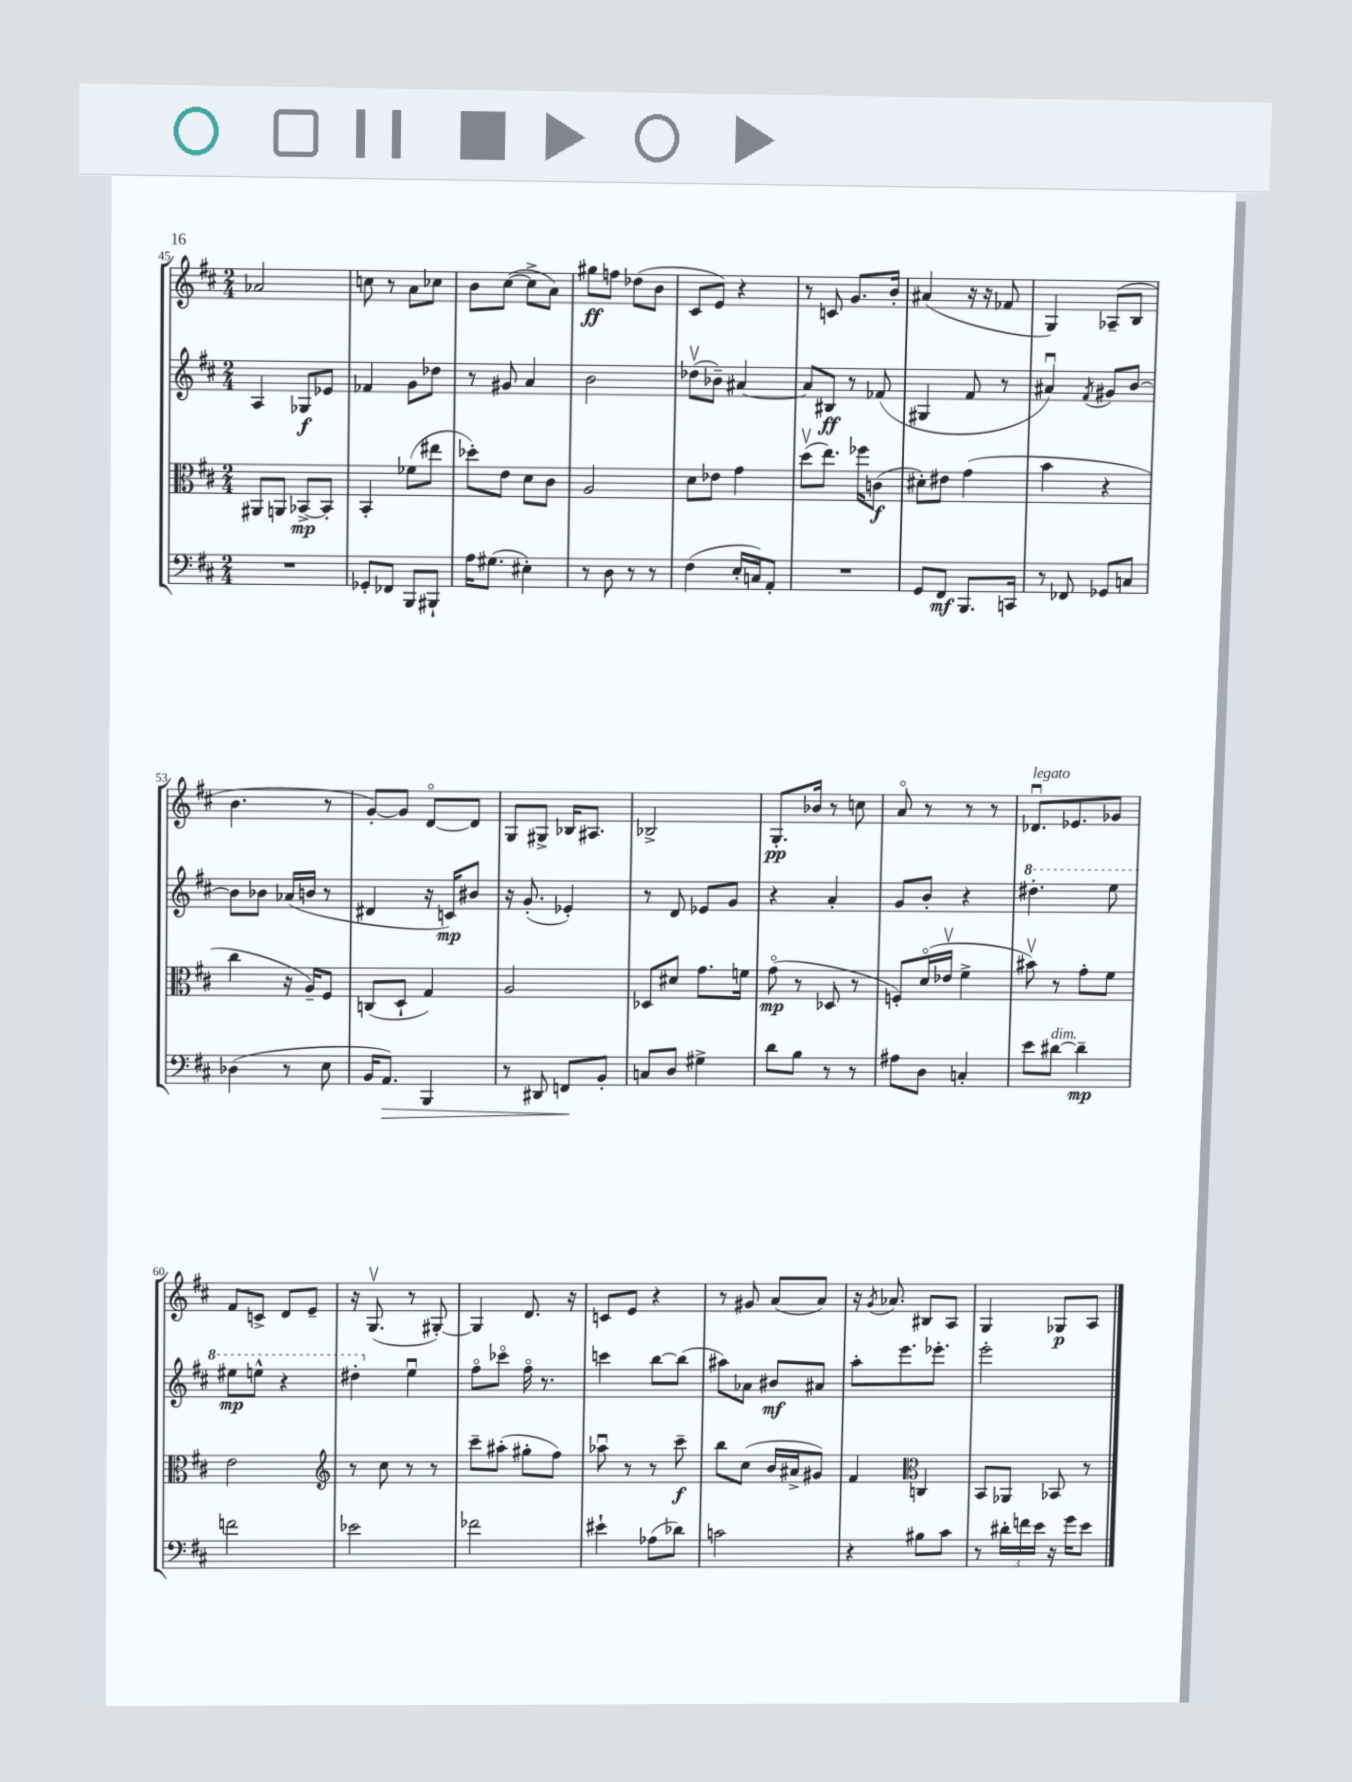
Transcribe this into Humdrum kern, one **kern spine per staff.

**kern	**kern	**kern	**kern
*staff4	*staff3	*staff2	*staff1
*clefF4	*clefC3	*clefG2	*clefG2
*k[f#c#]	*k[f#c#]	*k[f#c#]	*k[f#c#]
*M2/4	*M2/4	*M2/4	*M2/4
2r	8AA#	4A	2a-
.	8AA	.	.
.	[8BB-^	8G-	.
.	8BB-']	8e-	.
=	=	=	=
8GG-'	4BB'	4f-	8cc
8FF-	.	.	8r
8BBB	(8f-	8g	8a
8BBB#`	8ee#	8dd-	8cc-
=	=	=	=
16A	8dd-')	8r	8b
(8.G#	.	.	.
.	8e	8g#	([8cc#
4E#')	8d	4a	8cc#^]
.	8c#	.	8a)
=	=	=	=
8r	2A	2b	8gg#
8D	.	.	8ff
8r	.	.	(8dd-
8r	.	.	8b
=	=	=	=
(4F#	8d	(8dd-v	8c#
.	8e-	8b-~)	8e)
16E'	4g	[4a#	4r
16C)	.	.	.
8AA'	.	.	.
=	=	=	=
2r	(8ddv	8a#]	8r
.	8.ee)	8B#	8c
.	.	8r	8.g
.	16ff-	.	.
.	(8c	(8f-	.
.	.	.	16b'
=	=	=	=
8GG	8d#')	4G#	(4a#
8FF#	8e#	.	.
8.BBB	(4g	8f#	16r
.	.	.	16r
.	.	8r	8f-
16CC	.	.	.
=	=	=	=
8r	4b	4a#u)	4G)
8FF-	.	.	.
.	.	8qf#	.
8GG-	4r	8g#	(8A-~
8C	.	[8b	8B
=	=	=	=
(4D-	4cc#	8b]	4.b
.	.	8b-	.
8r	16r	(16a-	.
.	16A~)	16b	.
8E	8F#	8r	8r
=	=	=	=
16BB	(8C	4d#	[8g')
8.AA)	.	.	.
.	8D`	.	8g]
4BBB	4G)	16r	[8do
.	.	16c)	.
.	.	8b#	8d]
=	=	=	=
8r	2A	16r	8G
.	.	(8.g'	.
8DD#	.	.	8G#^
8FF	.	4e-')	16B-
.	.	.	8.A#
8BB'	.	.	.
=	=	=	=
8C	8D-	8r	2B-^
8D	8d#	8d	.
4G#^	8.g	8e-	.
.	.	8g	.
.	16f	.	.
=	=	=	=
8d	(8go	4r	8.G'
8B	8r	.	.
.	.	.	16b-
8r	8D-	4a'	8r
8r	8r	.	8cc
=	=	=	=
8A#	8F')	8g	8ao
8D	(16do	8b'	8r
.	16e-v	.	.
4C'	4f#^	4r	8r
.	.	.	8r
=	=	=	=
8e	8b#v)	4.ddd#'	8.d-u
[8d#	8r	.	.
.	.	.	8.e-
4d#~]	8g'	.	.
.	8f#	8eee	8g-
=	=	=	=
2f	2e	8eee#	8f#
.	.	8eee^^	8c^
.	.	4r	8d
.	.	.	8e~
=	=	=	=
*	*clefG2	*	*
2e-	8r	4ddd#'	16r
.	.	.	(8.Gv
.	8cc#	.	.
.	8r	4eeu	8r
.	8r	.	[8G#')
=	=	=	=
2f-	8ccc#~	8ff#o	4G#]
.	(8aa#'	8ccc-o	.
.	8gg#'	16ff#o	8.d
.	.	8.r	.
.	8ff#)	.	.
.	.	.	16r
=	=	=	=
4e#`	8aa-u	4ccc	8c
.	8r	.	8e
(8A-	8r	[8bb	4r
8d-)	8ccc#~	(8bb]	.
=	=	=	=
2c	8bb	8aa#)	8r
.	(8cc#	8a-	8g#
.	16b	8b#	(8a
.	16a#^	.	.
.	8g#)	8a#	8a)
=	=	=	=
4r	4f#	8aa'	16r
.	.	.	8qg
.	.	.	8.a-
.	.	8.eee	.
*	*clefC3	*	*
8B#	4C	.	8B#
.	.	8.eee-'	.
8c#	.	.	8A
=	=	=	=
8r	8BB	2eee'	4G
24d#'	8AA-	.	.
24f	.	.	.
24e	.	.	.
16r	8BB-	.	8G-
16g	.	.	.
8e	8r	.	8A
==	==	==	==
*-	*-	*-	*-
